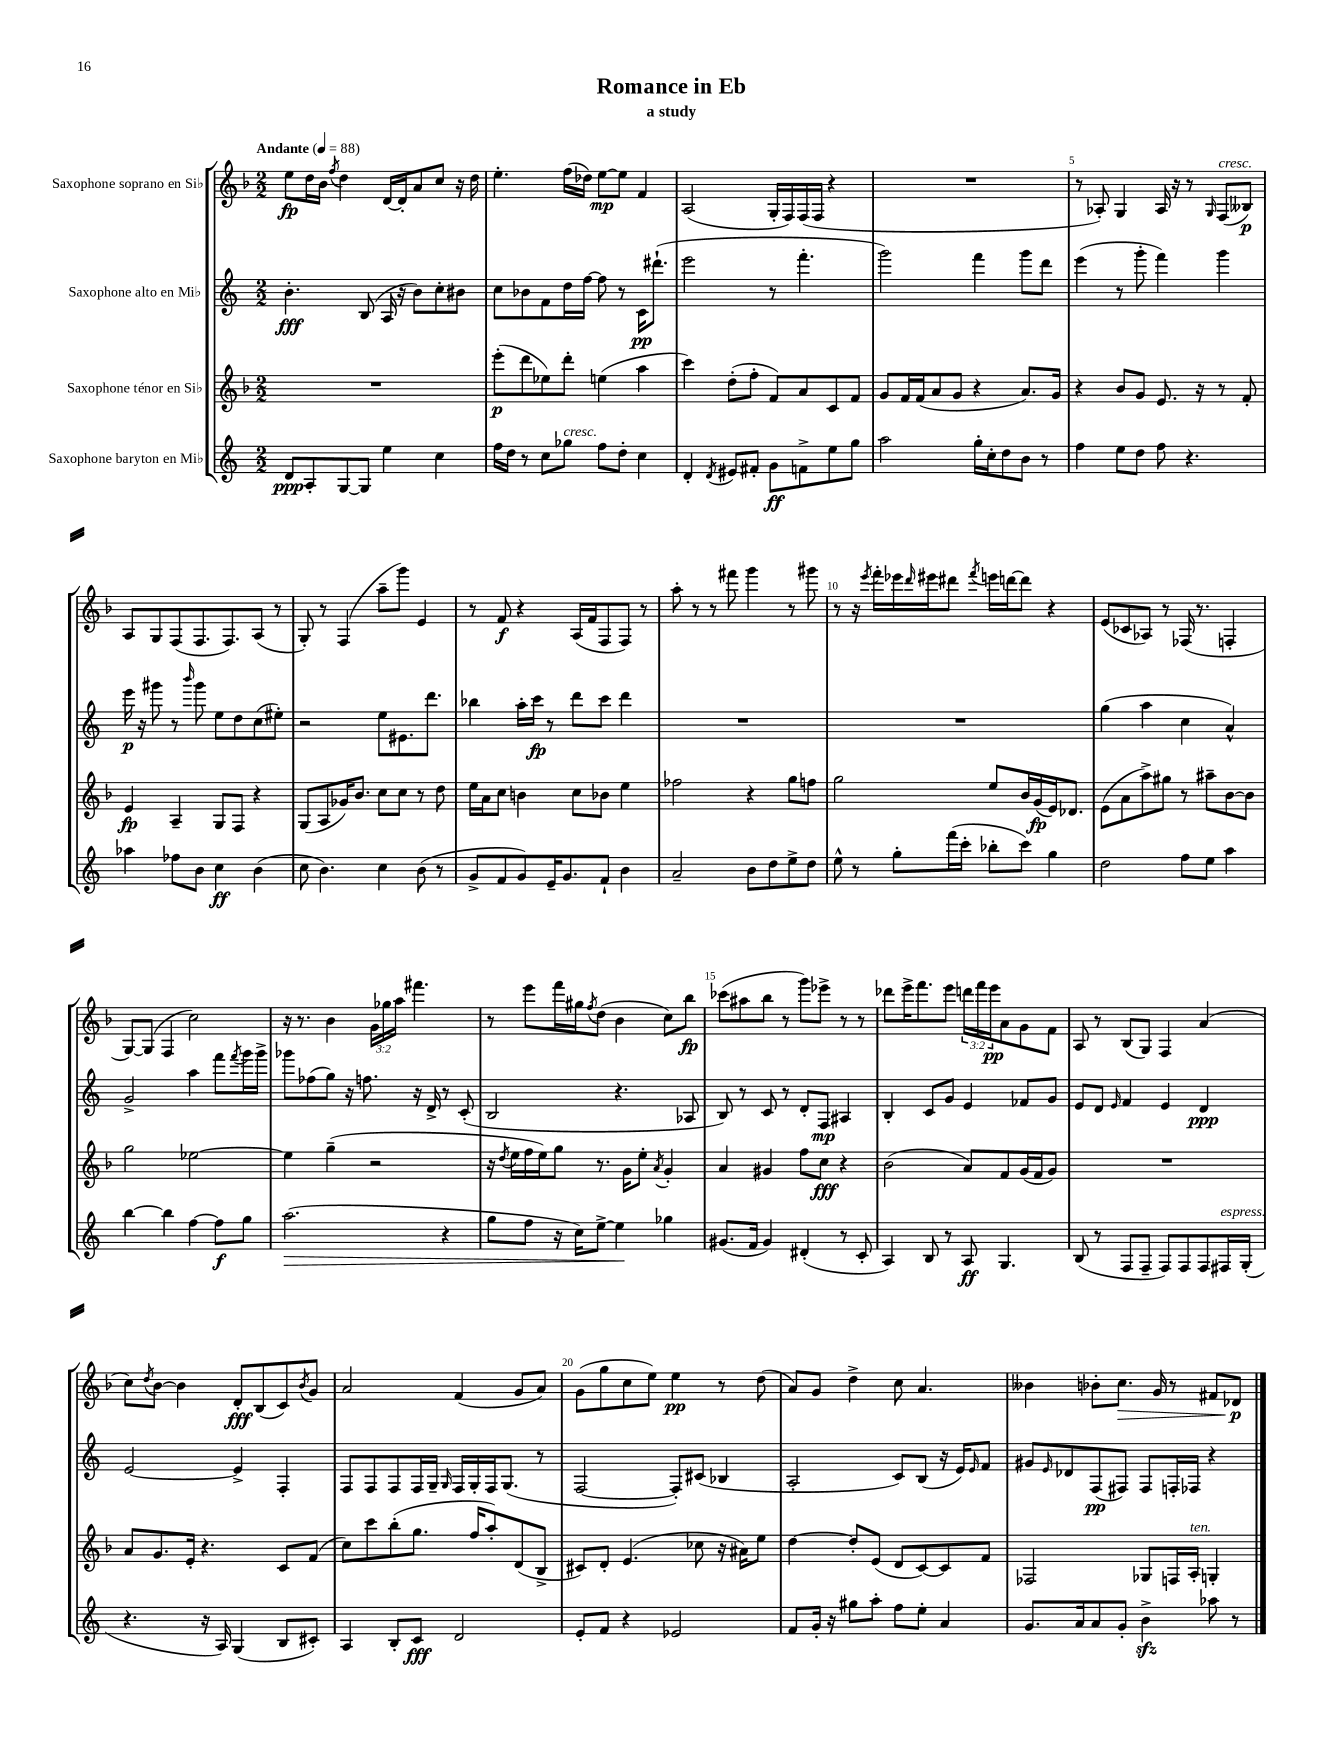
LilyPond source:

\header { title = "Romance in Eb" subtitle = "a study" }
<<
\new StaffGroup <<
\new Staff = "s0" \with { instrumentName = "Saxophone soprano en Sib" } {
    \clef treble \key f \major \numericTimeSignature \time 2/2 \override Staff.TupletNumber.text = #tuplet-number::calc-fraction-text \tempo "Andante" 4 = 88
    e''8\fp d''16 bes'16 \acciaccatura { f''8 } d''4 d'16~ d'16-. a'8 c''8 r16 d''16 |
    e''4.-. f''16( des''16) e''8~\mp e''8 f'4 |
    a2( g16-. f16) f16( f16 r4 |
    R1 |
    r8 aes8-.) g4 aes16 r16 r8 \grace { g16 } f8^\markup { \italic "cresc." }( beses8\p) |
    a8 g8 f8( f8. f8.) a8( r8 |
    g8-.) r8 f4( a''8-- g'''8) e'4 |
    r8 f'8\f r4 a16( f'16 f8 f8) r8 |
    a''8-. r8 r8 fis'''8 g'''4 r8 gis'''8 |
    r8 r16 \acciaccatura { e'''8 } f'''16-. ees'''16 \grace { d'''16 } eis'''16 dis'''8 \acciaccatura { f'''8 } e'''16 d'''16~ d'''8 r4 |
    e'8( ces'8 aes8) r8 fes16( r8. f4-. |
    g8~) g8( f4 c''2) |
    r16 r8. bes'4 \tuplet 3/2 { g'16 ges''16 a''16 } fis'''4. |
    r8 e'''8 f'''16 gis''16 \acciaccatura { f''8 } d''8( bes'4 c''8) bes''8\fp |
    ces'''8( ais''8 bes''8 r8 g'''8) ees'''8-> r8 r8 |
    des'''8 e'''16-> f'''8. e'''8 \tuplet 3/2 { d'''16 f'''16 e'''16\pp } a'8 g'8 f'8 |
    a8 r8 bes8( g8) f4 a'4( |
    c''8) \acciaccatura { d''8 } bes'8~ bes'4 d'8-.\fff bes8( c'8) \acciaccatura { bes'8 } g'8 |
    a'2 f'4( g'8 a'8) |
    g'8( g''8 c''8 e''8) e''4\pp r8 d''8( |
    a'8) g'8 d''4-> c''8 a'4. |
    beses'4 bes'8-. c''8.\> g'16 r8 fis'8 des'8\p\! \bar "|." |
}
\new Staff = "s1" \with { instrumentName = "Saxophone alto en Mib" } {
    \clef treble \key c \major \numericTimeSignature \time 2/2
    b'4.-.\fff b8( a16 r16 b'8) c''8-. bis'8 |
    c''8 bes'8 f'8 d''16 f''16~ f''8 r8 c'16\pp dis'''8.-!( |
    e'''2 r8 f'''4.-. |
    g'''2) f'''4 g'''8 d'''8 |
    e'''4( r8 g'''8-. f'''4) g'''4 |
    e'''16\p r16 gis'''8 r8 \grace { b'''16 } gis'''8 e''8 d''8 c''8( eis''8-.) |
    r2 e''8 eis'8. d'''8. |
    bes''4 a''16-. c'''16\fp r8 d'''8 c'''8 d'''4 |
    R1 |
    R1 |
    g''4( a''4 c''4 a'4-^) |
    g'2-> a''4 f'''8 \acciaccatura { f'''8 } g'''16 g'''16-> |
    ges'''8 fes''8( g''8) r16 f''8. r16 d'16-> r8 c'8-.( |
    b2 r4. aes8 |
    b8) r8 c'8 r8 d'8-. f8\mp ais4 |
    b4-. c'8 g'8 e'4 fes'8 g'8 |
    e'8 d'8 \grace { e'16 } f'4 e'4 d'4\ppp |
    e'2~ e'4-> f4-. |
    f8 f8 f8 f16 g16-- \grace { g16 } f16 g16-. f16 g8.( r8 |
    f2~ f8-.) cis'8( bes4 |
    a2-. c'8) b8( r16 e'16) \grace { e'16 } f'8 |
    gis'8 \grace { e'16 } des'8 f8\pp( fis8) fis8 f16-. fes16 r4 \bar "|." |
}
\new Staff = "s2" \with { instrumentName = "Saxophone ténor en Sib" } {
    \clef treble \key f \major \numericTimeSignature \time 2/2
    R1 |
    e'''8-.\p( d'''8 ees''8) d'''8-. e''4( a''4 |
    c'''4) d''8-.( f''8-. f'8) a'8 c'8 f'8 |
    g'8 f'16 f'16( a'8 g'8 r4 a'8.) g'16 |
    r4 bes'8 g'8 e'8. r16 r8 f'8-. |
    e'4\fp a4-- g8 f8 r4 |
    g8( a8 ges'16) bes'8. c''8 c''8 r8 d''8 |
    e''16 a'16 c''8 b'4 c''8 bes'8 e''4 |
    fes''2 r4 g''8 f''8 |
    g''2 e''8 bes'16 g'16\fp( e'16) des'8. |
    e'8( a'8 a''8->) gis''8 r8 ais''8-- bes'8~ bes'8 |
    g''2 ees''2~ |
    ees''4 g''4--( r2 |
    r16 \acciaccatura { d''8 } e''16 f''16 e''16) g''8 r8. g'16 e''8-. \acciaccatura { a'8 } g'4-. |
    a'4 gis'4 f''8 c''8\fff r4 |
    bes'2( a'8) f'8 g'16( f'16 g'8) |
    R1 |
    a'8 g'8. e'16-. r4. c'8 f'8( |
    c''8) c'''8 bes''8-.( g''8. f''16 a''8-.) d'8( bes8-> |
    cis'8) d'8-. e'4.( ces''8 r16 ais'16) e''8 |
    d''4~ d''8-. e'8( d'8 c'8~) c'8 f'8 |
    fes2 ges8 f16 a16-.^\markup { \italic "ten." } g4-. \bar "|." |
}
\new Staff = "s3" \with { instrumentName = "Saxophone baryton en Mib" } {
    \clef treble \key c \major \numericTimeSignature \time 2/2
    d'8\ppp a8-. g8~ g8 e''4 c''4 |
    f''16 d''16 r8 c''8 ges''8^\markup { \italic "cresc." } f''8 d''8-. c''4 |
    d'4-. \acciaccatura { d'8 } eis'8 fis'8-. g'8\ff f'8-> e''8 g''8 |
    a''2 g''16-. c''16-. d''8 b'8 r8 |
    f''4 e''8 d''8 f''8 r4. |
    aes''4 fes''8 b'8 c''4\ff b'4( |
    c''8 b'4.) c''4 b'8( r8 |
    g'8-> f'8 g'8) e'16-- g'8. f'8-! b'4 |
    a'2-- b'8 d''8 e''8-> d''8 |
    e''8-^ r8 g''8-. f'''16( c'''16-. bes''8-. c'''8) g''4 |
    d''2 f''8 e''8 a''4 |
    b''4~ b''4 f''4~ f''8\f g''8 |
    a''2.\>( r4 |
    g''8 f''8 r16 c''16) e''8~-> e''4\! ges''4 |
    gis'8.( f'16 gis'4) dis'4-.( r8 c'8-. |
    a4) b8 r8 a8\ff g4. |
    b8( r8 f8 f8-- f8) f8 f8 fis16^\markup { \italic "espress." } g16-.( |
    r4. r16 a16) g4( b8 cis'8-.) |
    a4 b8-. c'8\fff d'2 |
    e'8-. f'8 r4 ees'2 |
    f'8 g'16-. r16 gis''8 a''8-. f''8 e''8-. a'4 |
    g'8. a'16 a'8 g'8-. b'4->\sfz aes''8 r8 \bar "|." |
}
>>
>>
\layout { \context { \Score \override BarNumber.break-visibility = ##(#f #t #t) barNumberVisibility = #(every-nth-bar-number-visible 5) } }
